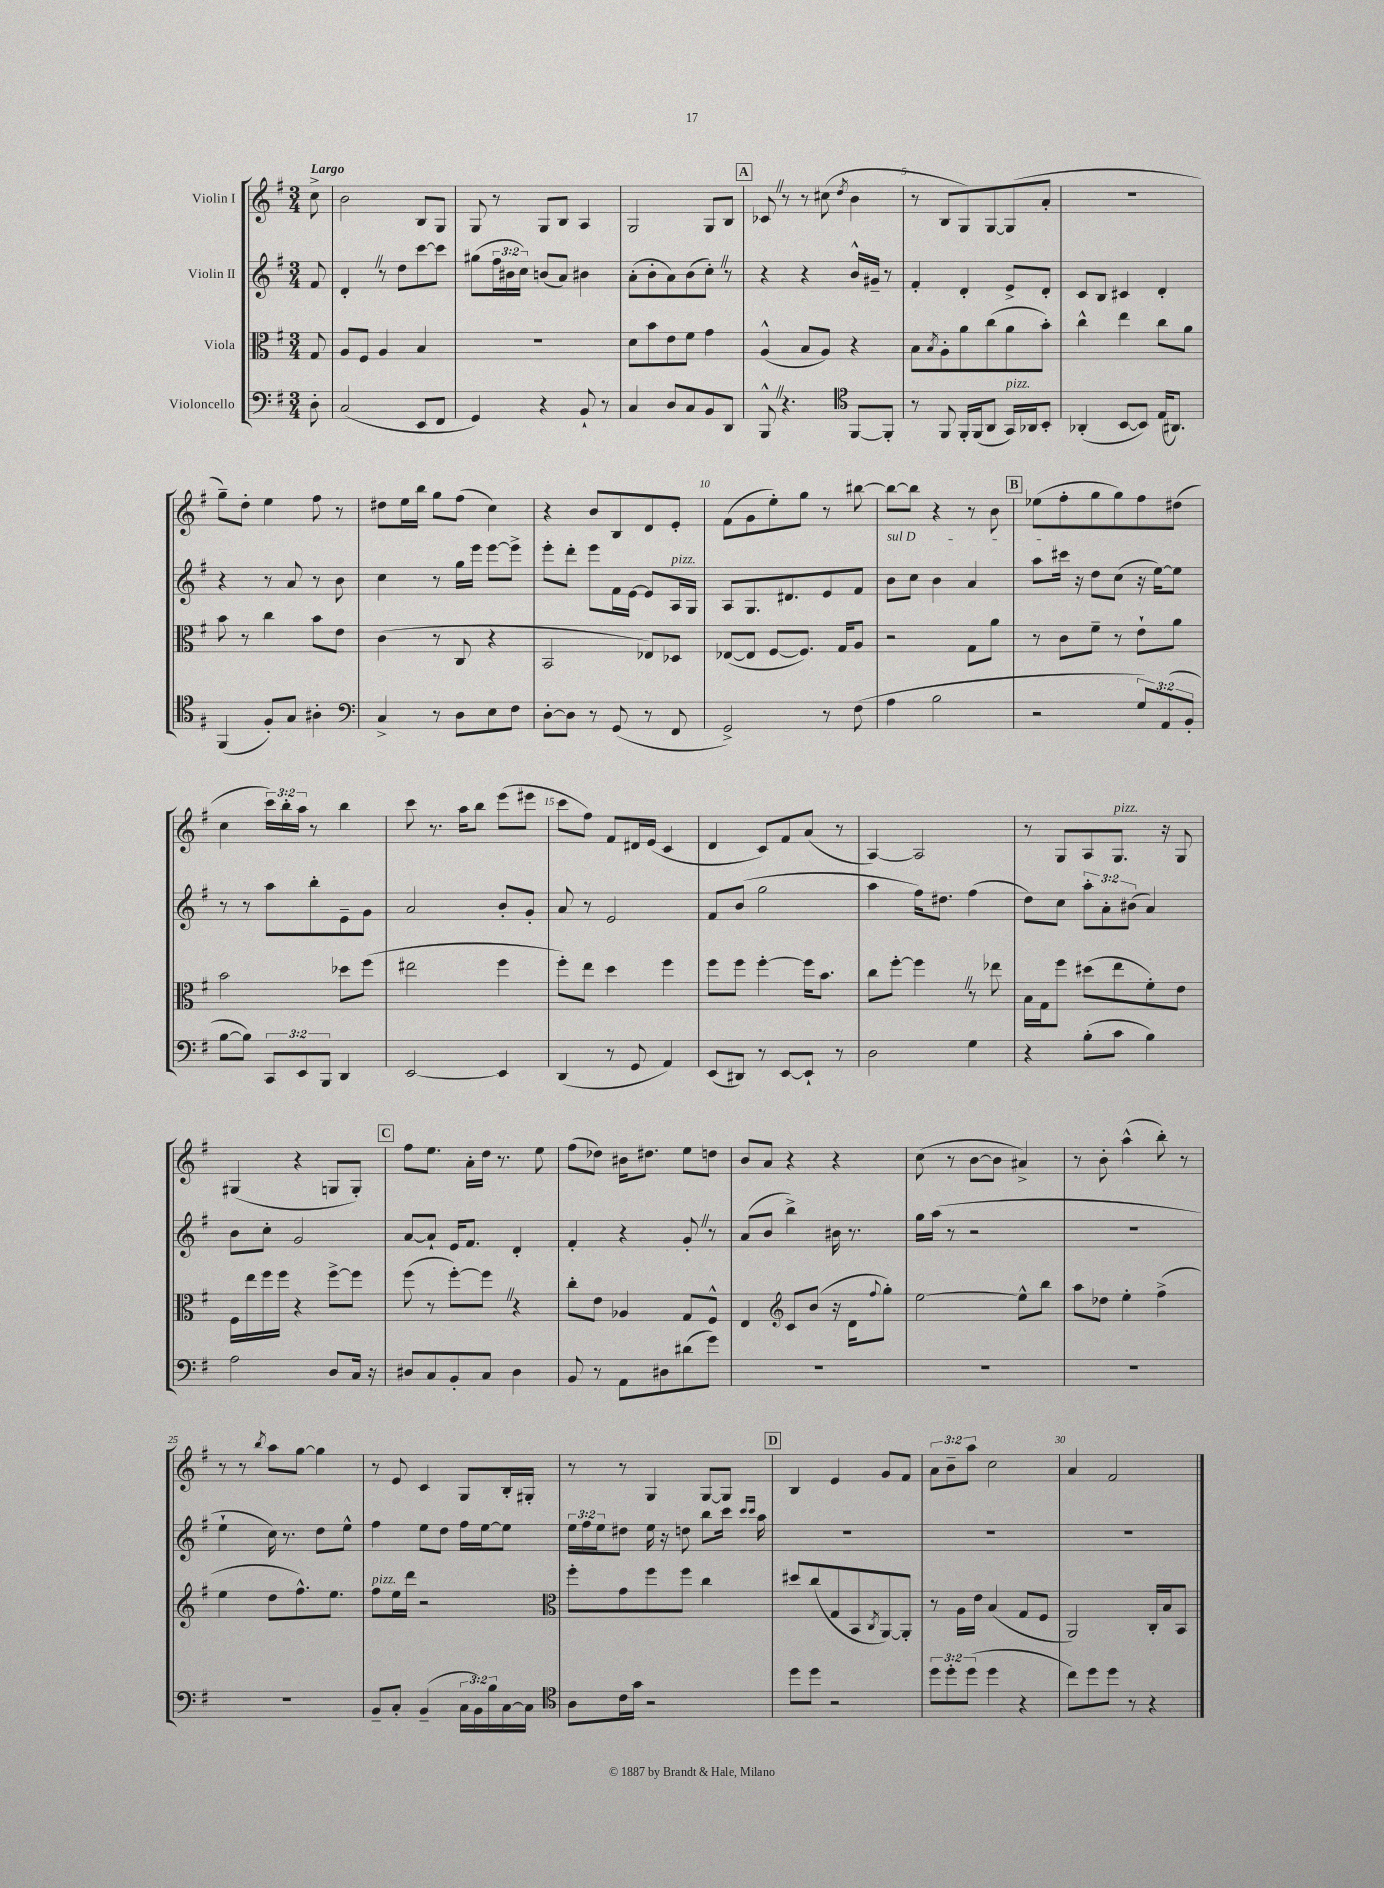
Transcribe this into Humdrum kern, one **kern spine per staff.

**kern	**kern	**kern	**kern
*staff4	*staff3	*staff2	*staff1
*clefF4	*clefC3	*clefG2	*clefG2
*k[f#]	*k[f#]	*k[f#]	*k[f#]
*M3/4	*M3/4	*M3/4	*M3/4
8D'\	8G/	8f#/	8cc^\
=	=	=	=
(2C/	8A/L	4d'/	2b\
.	8F#/J	.	.
.	4A/	8r	.
.	.	8dd\L	.
8EE/L	4B/	[8ccc\	8B/L
8FF#/J	.	8ccc\]J	8G/J
=	=	=	=
4GG/)	2.r	(8gg#\L	8G/
.	.	24ff#\L	8r
.	.	24b#\	.
.	.	24cc\JJ)	.
4r	.	(8b/L	8G/L
.	.	8a/J)	8B/J
8BB`/	.	4b#\	4A/
8r	.	.	.
=	=	=	=
4C/	8d\L	(8a'\L	2G/
.	8b\	8b'\	.
8D/L	8e\	8a\)	.
8C/	8f#\J	(8b\	.
8BB/	4g\	8cc'\J)	8G/L
8DD/J	.	8r	8B/J
=	=	=	=
8BBB^^/	(4A^^/	4r	8c-/
4.r	.	.	8r
.	8B/L	4r	8r
.	8A/J)	.	(8cc#\
*clefC4	*	*	*
.	.	.	8qdd/
[8FF#/L	4r	16b^^/LL	4b\
.	.	16g#~/JJ	.
8FF#'/]J	.	8r	.
=	=	=	=
8r	8B\L	4f#'/	8r
.	8qB/	.	.
8FF#/	8A'\	.	8B/L
16FF#'/LL	8a\	4d'/	8G/)
(16FF#/J	.	.	.
8AA/J	(8cc\	.	[8G/
16GG/LL)	8a\	8e^/L	(8G/]
16AA-/J	.	.	.
8BB'/J	8b'\J)	8d'/J	8a'/J
=	=	=	=
(4AA-'/	4cc^^\	8c/L	2.r
.	.	8B/J	.
[8BB/L	4ee\	4c#/	.
8BB/]J)	.	.	.
(16E/LK	8cc\L	4d'/	.
8.AA#/J)	.	.	.
.	8a\J	.	.
=	=	=	=
(4FF#/	8b\	4r	8gg~\L)
.	8r	.	8dd'\J
8F#'/L)	4cc\	8r	4ee\
8G/J	.	8a/	.
4A#'\	8b\L	8r	8ff#\
.	8e\J	8b\	8r
=	=	=	=
*clefF4	*	*	*
4C^/	(4c\	4cc\	8dd#\L
.	.	.	16ee\L
.	.	.	16bb\JJ
8r	8r	8r	8gg\L
8D\L	8C/	16gg\LL	(8ff#\J
.	.	16eee\JJ	.
8E\	4r	[8eee\L	4cc\)
8F#\J	.	8eee^\]J	.
=	=	=	=
[8D'\L	2BB/	8eee'\L	4r
8D\]J	.	8ddd'\J	.
8r	.	8eee\L	8b/L
(8GG/	.	16f#\L	8B/
.	.	[16e\JJ	.
8r	8E-/L)	8e/]L	8d/
8FF#/	8D-/J	16A/L	8e'/J
.	.	16G/JJ	.
=	=	=	=
2GG^/)	([8E-/L	8A/L	(8f#\L
.	8E-/]J	8.G/	8g\
.	[8F#/L	.	8ee'\)
.	.	8.d#/	.
.	8.F#/]J)	.	8gg\J
8r	.	8e/	8r
.	16G/LK	.	.
(8F#\	8A/J	8f#/J	[8bb#\
=	=	=	=
4A\	2r	8b\L	8bb#\_L
.	.	8cc\J	8bb#\]J
2B\	.	4b\	4r
.	8G\L	4a/	8r
.	8a\J	.	8b\
=	=	=	=
2r	8r	8aa\L	(8ee-\L
.	8c\L	16ccc#\Jk	8ff#'\
.	.	16r	.
.	8f#~\J	8dd\L	8gg\
.	8r	(8cc\J	8gg\)
12G/L)	8e`\L	16r	8ff#\
.	.	[16ee\LK)	.
(12AA/	.	.	.
.	8a\J	8ee\]J	(8dd#\J
12BB'/J	.	.	.
=	=	=	=
[8B\L	2b\	8r	4cc\
8B\]J)	.	8r	.
12CC/L	.	8aa\L	24ccc\LL)
.	.	.	24bb'\
12EE/	.	.	24aa\JJ
.	.	8bb'\	8r
12BBB/J	.	.	.
4DD/	8dd-\L	8e~\	4bb\
.	(8ff#\J	8g\J	.
=	=	=	=
[2EE/	2ee#\	2a/	8ccc\
.	.	.	8.r
.	.	.	16aa\LK
.	.	.	8bb\J
4EE/]	4ff#\	8b'/L	(8eee\L
.	.	8g'/J	8eee#\J
=	=	=	=
(4DD/	8ff#'\L)	8a/	8ccc\L
.	8ee\J	8r	8ff#\J)
8r	4dd\	2e/	8f#/L
8GG/	.	.	16d#/L
.	.	.	(16e/JJ
4AA/)	4ff#\	.	4c/
=	=	=	=
(8EE/L	8ff#\L	8f#/L	4d/
8DD#/J)	8ff#\J	(8b/J	.
8r	[4ff#'\	2gg\	8c/L)
[8EE/L	.	.	8f#/
8EE`/]J	16ff#\]LK	.	(8a/J
.	8.b\J	.	.
8r	.	.	8r
=	=	=	=
2D\	8cc\L	4aa\	[4A/)
.	[8ff#'\J	.	.
.	4ff#\]	16ff#\LK)	2A/]
.	.	8.dd#\J	.
4G\	8r	(4ff#\	.
.	8ee-\	.	.
=	=	=	=
4r	16B\LL	8dd\L)	8r
.	16G\J	.	.
.	8ff#\J	8cc\J	8G/L
(8B'\L	(8dd#\L	12aa'\L	8A/
.	.	12a'\	.
8c\J	8ee\	.	8.G/J
.	.	(12b#\J	.
4B\)	8f#'\)	4a/)	.
.	.	.	16r
.	8e\J	.	8G/
=	=	=	=
2A\	16F#\LL	8b\L	(4G#/
.	16ee\	.	.
.	16ff#\	8cc'\J	.
.	16ff#\JJ	.	.
.	4r	2g/	4r
8D/L	[8ff#^\L	.	8G/L
16C/Jk	8ff#\]J	.	8G'/J)
16r	.	.	.
=	=	=	=
8D#/L	(8ff#\	[8a/L	8ff#\L
8C/	8r	8a`/]J	8.ee\J
8BB'/	[8ff#'\L)	16e/LK	.
.	.	8.f#/J	16a'\LL
8C/J	8ff#\]J	.	16dd\JJ
.	.	.	8.r
4D#\	4r	4d'/	.
.	.	.	8ee\
=	=	=	=
8BB/	8cc'\L	4f#'/	(8ff#\L
8r	8e\J	.	8dd-\J)
8AA\L	4A-/	4r	16b#\LK
.	.	.	8.dd#\J
8D#\	.	.	.
(8d#\	8G/L	8g'/	8ee\L
8g\J)	8F#^^/J	8r	8dd\J
=	=	=	=
2.r	4E/	(8a/L	8b/L
.	.	8b/J	8a/J
*	*clefG2	*	*
.	8c/L	4bb^\)	4r
.	(8b/J	.	.
.	16r	16b#\	4r
.	16d\LK	8.r	.
.	8qqff#/	.	.
.	8gg'\J)	.	.
=	=	=	=
2.r	[2ee\	16gg\LL	(8cc\
.	.	(16aa\JJ	.
.	.	8r	8r
.	.	2r	[8b\L
.	.	.	8b\]J
.	8ee^^\]L	.	4a#^/)
.	8bb\J	.	.
=	=	=	=
2.r	8aa\L	2.r	8r
.	8dd-\J	.	8b'\
.	4ee'\	.	(4aa^^\
.	(4ff#^\	.	8bb'\)
.	.	.	8r
=	=	=	=
2.r	4ee\	4ee`\	8r
.	.	.	8r
.	.	.	8qbb/
.	8dd\L	16cc\)	8aa\L
.	.	8.r	.
.	8.ff#^^\)	.	[8gg\J
.	.	8dd\L	4gg\]
.	8.ee\J	.	.
.	.	8ee^^\J	.
=	=	=	=
8BB~/L	8ff#\L	4ff#\	8r
8C'/J	16ee\L	.	8e/
.	16ddd\JJ	.	.
(4BB~/	2r	8ee\L	4c/
.	.	8dd\J	.
24C\LL	.	16ff#\LL	8G/L
24BB\)	.	.	.
.	.	[16ee\J	.
24B\	.	.	.
[16C\	.	8ee\]J	16B'/L
16C\]JJ	.	.	16G#'/JJ
=	=	=	=
*clefC4	*clefC3	*	*
8A\L	8ff#'\L	24ee\LL	8r
.	.	24ff#\	.
.	.	24ee\J	.
16c\L	8g\	8dd#\J	8r
16g\JJ	.	.	.
2r	8ff#\	16ee\	4G/
.	.	16r	.
.	8ff#\J	8dd\	.
.	4cc\	8bb\L	[8G/L
.	.	16ccc\Jk	8G/]J
.	.	16qqccc/LL	.
.	.	16qqccc/JJ	.
.	.	16aa\	.
=	=	=	=
8dd\L	8dd#/L	2.r	4B/
8dd\J	(8cc/	.	.
2r	8G/	.	4e/
.	8BB/	.	.
.	8qC/	.	.
.	[8AA/)	.	8g/L
.	8AA'/]J	.	8f#/J
=	=	=	=
12dd\L	8r	2.r	12a\L
12dd'\	.	.	12b~\
.	16A\LL	.	.
(12dd\J	.	.	12aa\J
.	16e\JJ	.	.
4dd\	(4B/	.	2cc\
4r	8G/L	.	.
.	8F#/J	.	.
=	=	=	=
8cc\L)	2AA/)	2.r	4a/
8dd\	.	.	.
8dd\J	.	.	2f#/
8r	.	.	.
4r	16C'/LL	.	.
.	16B/J	.	.
.	8BB/J	.	.
==	==	==	==
*-	*-	*-	*-
